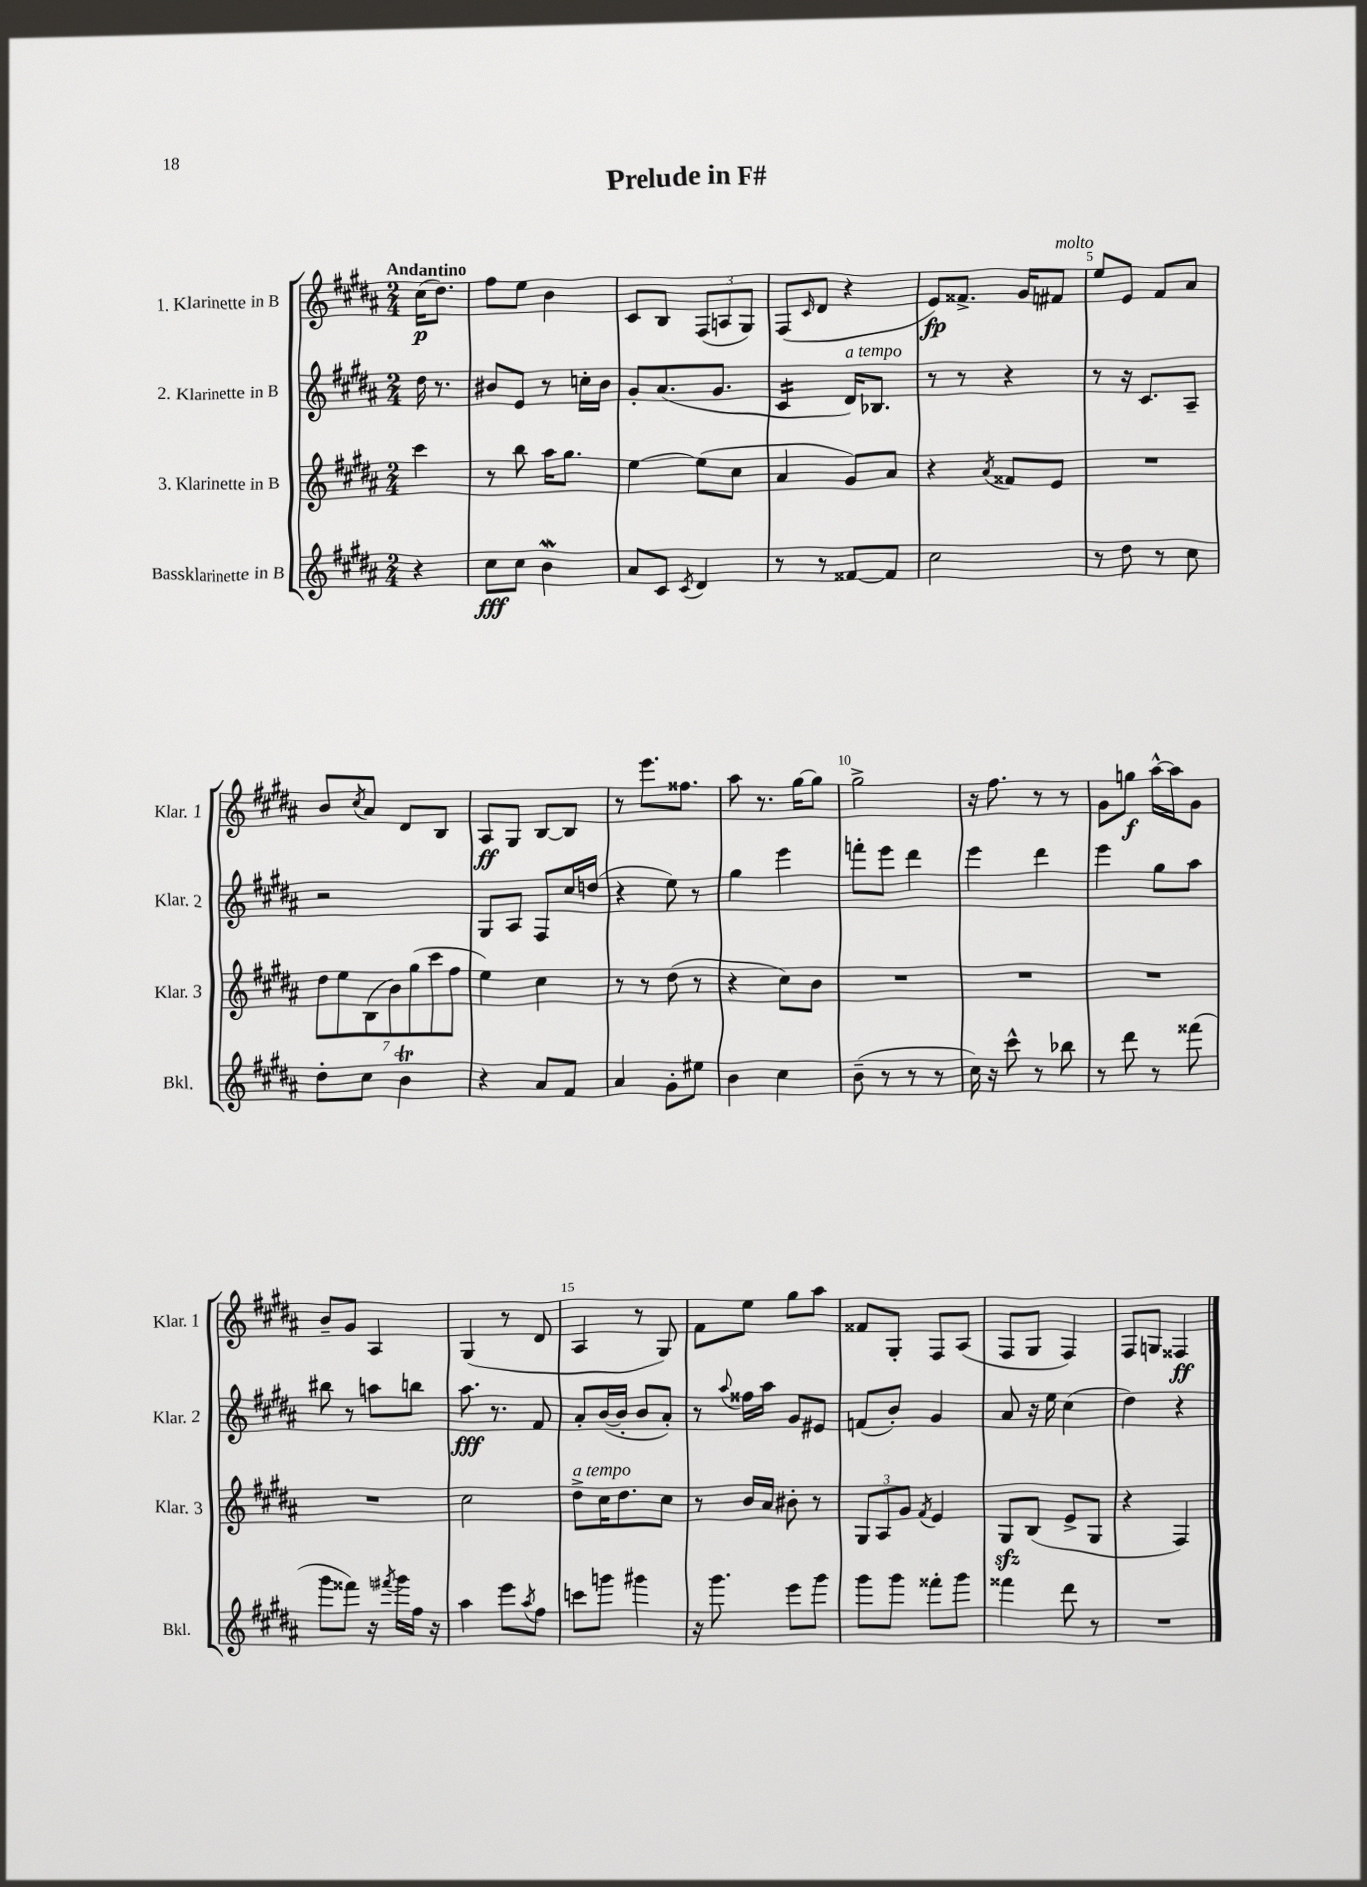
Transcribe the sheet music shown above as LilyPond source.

\header { title = "Prelude in F#" }
<<
\new StaffGroup <<
\new Staff = "s0" \with { instrumentName = "1. Klarinette in B" shortInstrumentName = "Klar. 1" } {
    \clef treble \key b \major \numericTimeSignature \time 2/4 \partial 4 \tempo "Andantino"
    cis''16\p( dis''8.) |
    fis''8 e''8 b'4 |
    cis'8 b8 \tuplet 3/2 { fis8( a8 gis8) } |
    fis8( \grace { cis'16 } dis'8 r4 |
    e'8\fp) fisis'8.-> gis'16 fis'8^\markup { \italic "molto" } |
    e''8 e'8 fis'8 ais'8 |
    b'8 \acciaccatura { cis''8 } ais'8 dis'8 b8 |
    ais8\ff gis8 b8~ b8 |
    r8 e'''8. fisis''8. |
    ais''8 r8. gis''16~ gis''8 |
    gis''2-> |
    r16 fis''8. r8 r8 |
    gis'8 g''8\f ais''16~-^ ais''16 gis'8 |
    b'8-- gis'8 ais4 |
    gis4( r8 dis'8 |
    ais4 r8 gis8) |
    fis'8 e''8 gis''8 ais''8 |
    fisis'8 gis8-. fis8 ais8( |
    fis8 gis8 fis4) |
    fis8 g8 fisis4\ff \bar "|." |
}
\new Staff = "s1" \with { instrumentName = "2. Klarinette in B" shortInstrumentName = "Klar. 2" } {
    \clef treble \key b \major \numericTimeSignature \time 2/4 \partial 4
    dis''16 r8. |
    bis'8 e'8 r8 c''16-. bis'16 |
    gis'8-. ais'8.( gis'8. |
    cis'4:16 dis'16^\markup { \italic "a tempo" }) bes8. |
    r8 r8 r4 |
    r8 r16 cis'8. ais8-- |
    r2 |
    gis8 ais8 fis8 cis''16 d''16( |
    r4 e''8) r8 |
    gis''4 e'''4 |
    f'''8-. e'''8 dis'''4 |
    e'''4 dis'''4 |
    e'''4 gis''8 ais''8 |
    bis''8 r8 a''8 b''8 |
    ais''8.\fff r8. fis'8 |
    ais'8-. b'16~( b'16-. b'8 ais'8-.) |
    r8 \appoggiatura { ais''8 } fisis''16 ais''16 gis'8 eis'8 |
    f'8( b'8-.) gis'4 |
    ais'8 r16 e''16 cis''4( |
    dis''4) r4 \bar "|." |
}
\new Staff = "s2" \with { instrumentName = "3. Klarinette in B" shortInstrumentName = "Klar. 3" } {
    \clef treble \key b \major \numericTimeSignature \time 2/4 \partial 4
    cis'''4 |
    r8 b''8 ais''16 gis''8. |
    e''4~ e''8( cis''8 |
    ais'4 gis'8) ais'8 |
    r4 \acciaccatura { ais'8 } fisis'8 e'8 |
    R2 |
    \tuplet 7/4 { dis''8 e''8 b8( b'8) gis''8( cis'''8 fis''8 } |
    e''4) cis''4 |
    r8 r8 dis''8( r8 |
    r4 cis''8) b'8 |
    R2 |
    R2 |
    R2 |
    R2 |
    cis''2 |
    dis''8->^\markup { \italic "a tempo" } cis''16 dis''8. cis''8 |
    r8 b'16 ais'16 bis'8-. r8 |
    \tuplet 3/2 { gis8 ais8 gis'8 } \acciaccatura { fis'8 } e'4 |
    gis8\sfz b8( e'8-> gis8 |
    r4 fis4) \bar "|." |
}
\new Staff = "s3" \with { instrumentName = "Bassklarinette in B" shortInstrumentName = "Bkl." } {
    \clef treble \key b \major \numericTimeSignature \time 2/4 \partial 4
    r4 |
    cis''8\fff cis''8 b'4\mordent |
    ais'8 cis'8 \acciaccatura { cis'8 } dis'4 |
    r8 r8 fisis'8~ fisis'8 |
    cis''2 |
    r8 dis''8 r8 cis''8 |
    dis''8-. cis''8 b'4\trill |
    r4 ais'8 fis'8 |
    ais'4 gis'8-. eis''8 |
    b'4 cis''4 |
    b'8--( r8 r8 r8 |
    cis''16) r16 cis'''8-^ r8 bes''8 |
    r8 dis'''8 r8 fisis'''8( |
    gis'''8 fisis'''8) r16 \acciaccatura { fis'''8 } gis'''16 fis''16 r16 |
    ais''4 e'''8 \acciaccatura { ais''8 } fis''8 |
    c'''8 g'''8 gis'''4 |
    r16 gis'''8. e'''8 gis'''8 |
    gis'''8 gis'''8 fisis'''8-. gis'''8 |
    fisis'''4 dis'''8 r8 |
    R2 \bar "|." |
}
>>
>>
\layout { \context { \Score \override BarNumber.break-visibility = ##(#f #t #t) barNumberVisibility = #(every-nth-bar-number-visible 5) } }
